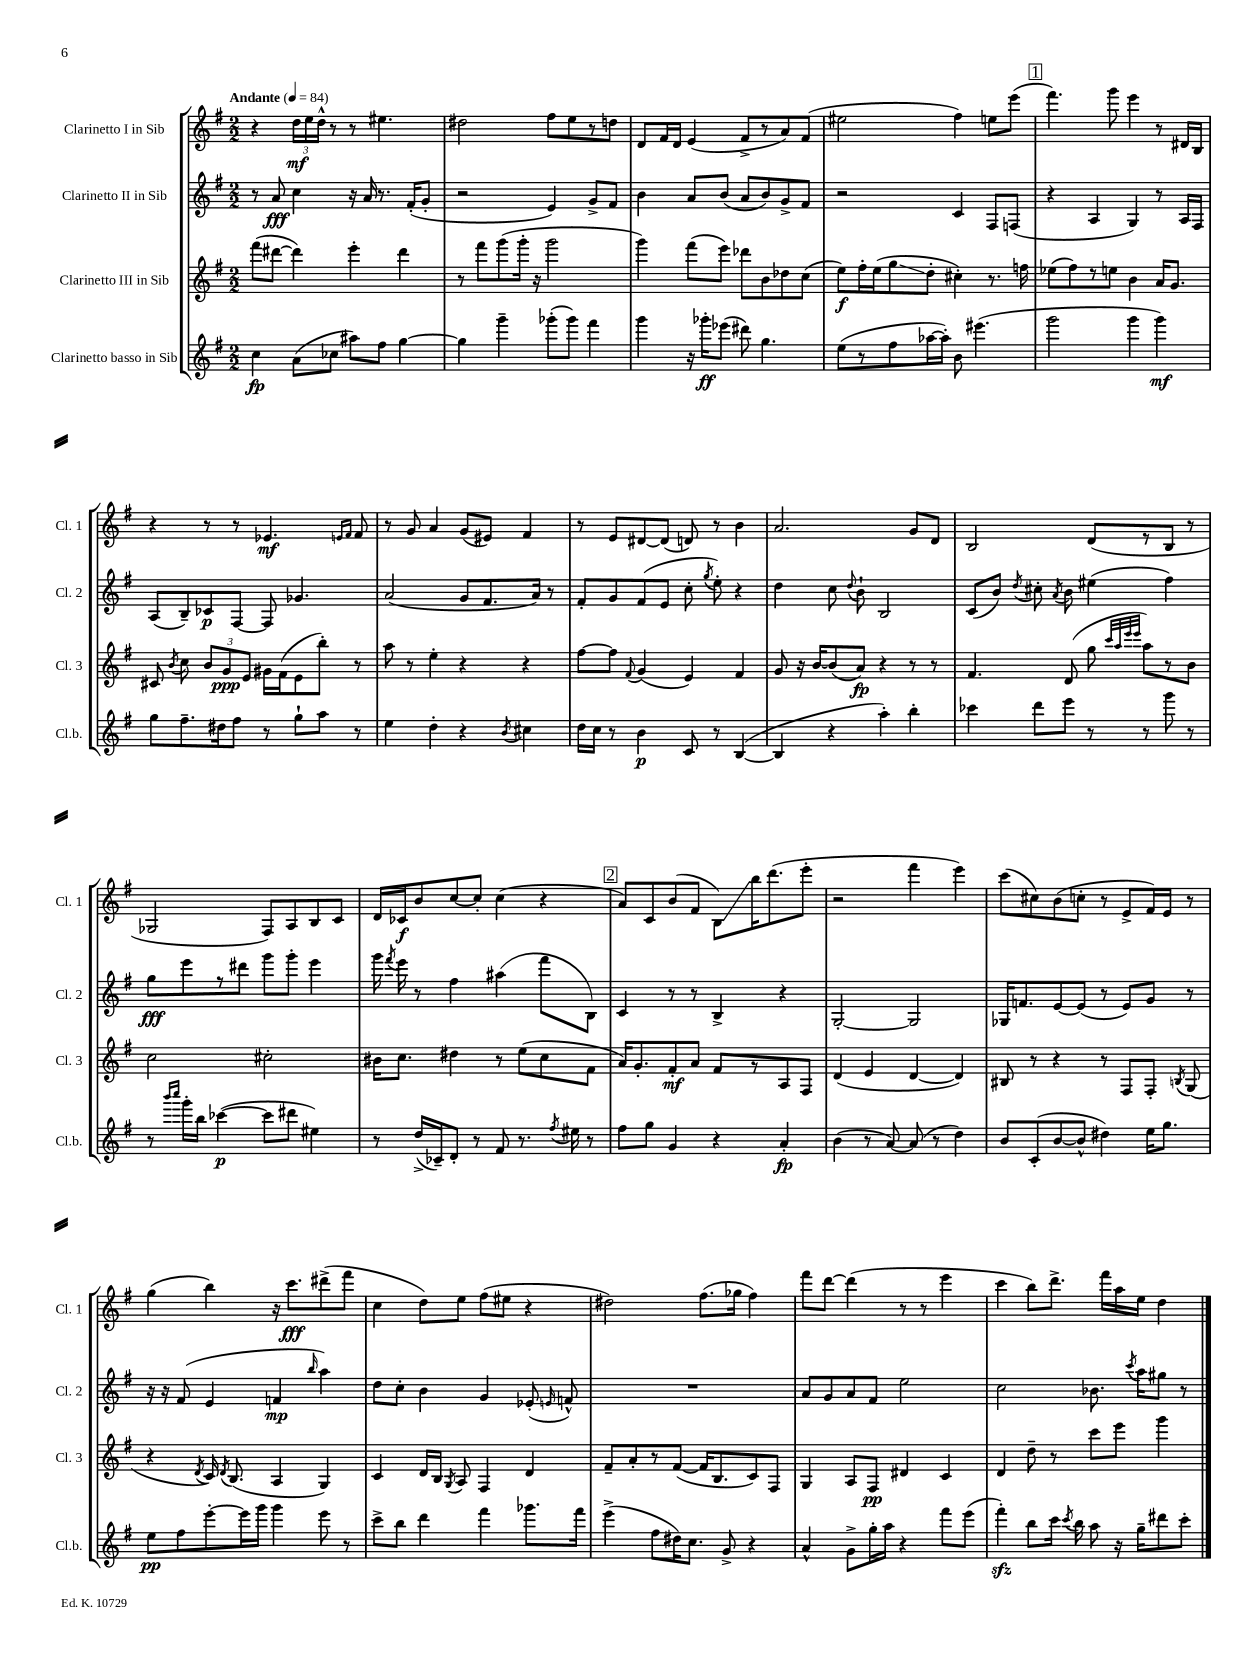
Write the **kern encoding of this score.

**kern	**kern	**kern	**kern
*staff4	*staff3	*staff2	*staff1
*clefG2	*clefG2	*clefG2	*clefG2
*k[f#]	*k[f#]	*k[f#]	*k[f#]
*M2/2	*M2/2	*M2/2	*M2/2
*MM84	*MM84	*MM84	*MM84
4cc\	(8fff#\L	8r	4r
.	[8ddd#\J	8a/	.
(8a\L	4ddd#\])	4cc\	24dd\LL
.	.	.	24ee\
.	.	.	24dd^^\JJ
8cc-\J	.	.	8r
8aa#\L)	4eee'\	16r	8r
.	.	16a/	.
8ff#\J	.	8.r	4.ee#\
[4gg\	4ddd#\	.	.
.	.	(16f#'/LK	.
.	.	8g'/J	.
=	=	=	=
4gg\]	8r	2r	2dd#\
.	8fff#\L	.	.
4ggg~\	(8ggg\	.	.
.	16ggg'\Jk	.	.
.	16r	.	.
(8ggg-'\L	2ggg\	4e/)	8ff#\L
8ggg-\J)	.	.	8ee\
4fff#\	.	8g^/L	8r
.	.	8f#/J	8dd\J
=	=	=	=
4ggg\	4ggg\)	4b\	8d/L
.	.	.	16f#/L
.	.	.	16d/JJ
16r	(8fff#\L	8a/L	(4e/
16ggg-'\LK	.	.	.
(8eee-\J	8eee\J)	(8b/J	.
8ddd#\)	8ddd-\L	8a/L	8f#^/L
4.gg\	8b\	8b/)	8r
.	8dd-\	8g^/	8a/)
.	(8cc\J	8f#/J	(8f#/J
=	=	=	=
(8ee\L	8ee\L)	2r	2ee#\
8r	16ff#'\L	.	.
.	(16ee\J	.	.
8ff#\	8gg\	.	.
[16aa-\L	8dd'\J	.	.
16aa-'\]JJ)	.	.	.
8b\	4cc#'\)	4c/	4ff#\)
(4.eee#\	.	.	.
.	8.r	8F#/L	8ee\L
.	.	(8F/J	(8eee\J
.	16ff\	.	.
=	=	=	=
2ggg\	(8ee-\L	4r	4.fff#\)
.	8ff#\)	.	.
.	8r	4A/	.
.	8ee\J	.	8ggg\
4ggg\	4b\	4G/)	4eee\
4ggg\)	16a/LK	8r	8r
.	8.g/J	.	.
.	.	16A/LL	16d#/LL
.	.	16F#/JJ	16B/JJ
=	=	=	=
8gg\L	8c#/	(8A/L	4r
.	8qb/	.	.
8.ff#~\	8cc\	8B~/)	.
.	12b/L	8c-/	8r
16dd#\k	.	.	.
.	12g/	.	.
8ff#\J	.	[8F#/J	8r
.	12e/J	.	.
8r	16g#\LL	8F#/]	4.e-/
.	(16f#\J	.	.
8gg`\L	8e\	4.g-/	.
8aa\J	8bb'\J)	.	.
.	.	.	16qqe/LL
.	.	.	16qqf#/JJ
8r	8r	.	8f#/
=	=	=	=
4ee\	8aa\	(2a/	8r
.	8r	.	8g/
4dd'\	4ee'\	.	4a/
4r	4r	8g/L	(8g/L
.	.	8.f#/	8e#/J)
8qb/	.	.	.
4cc#\	4r	.	4f#/
.	.	16a/Jk)	.
.	.	8r	.
=	=	=	=
16dd\LL	[8ff#\L	8f#'/L	8r
16cc\JJ	.	.	.
8r	8ff#\]J	8g/	8e/L
.	8qqf#/	.	.
4b\	(4g/	(8f#/	[8d#/
.	.	8e/J	(8d#/]J
8c/	4e/)	8cc'\	8d/)
.	.	8qgg/	.
8r	.	8ee'\)	8r
([4B/	4f#/	4r	4b\
=	=	=	=
4B/]	8g/	4dd\	2.a/
.	16r	.	.
.	[16b/LK	.	.
4r	(8b/]	8cc\	.
.	.	8qqdd/	.
.	8a/J)	8b`\	.
4aa'\)	4r	2B/	.
4bb'\	8r	.	8g/L
.	8r	.	8d/J
=	=	=	=
4ccc-\	4.f#/	(8c/L	2B/
.	.	8b/J)	.
.	.	8qdd/	.
8ddd\L	.	8cc#'\	.
.	.	8qa/	.
8eee\J	(8d/	8b\	.
8r	8gg\	(4ee#\	(8d/L
.	32qqccc/LLL	.	.
.	32qqaa/	.	.
.	32qqeee/	.	.
.	32qqeee/JJJ	.	.
8r	8aa\L)	.	8r
8ggg\	8r	4ff#\)	8B/J
8r	8b\J	.	8r
=	=	=	=
8r	2cc\	8gg\L	2G-/
16qqbbb/LL	.	.	.
16qqcccc/JJ	.	.	.
16ggg'\LL	.	8eee\	.
16bb\JJ	.	.	.
([4ccc-\	.	8r	.
.	.	8ddd#\J	.
8ccc-\]L	2cc#'\	8ggg\L	8F#/L)
8ddd#\J	.	8ggg'\J	8A/
4ee#\)	.	4eee\	8B/
.	.	.	8c/J
=	=	=	=
8r	16b#\LK	16ggg\	16d/LL
.	.	8qfff#/	.
.	8.cc\J	16eee\	16c-/J
(16dd^/LL	.	8r	8b/
16c-~/J)	.	.	.
8d'/J	4dd#\	4ff#\	[8cc/
8r	.	.	8cc'/]J
8f#/	8r	(4aa#\	(4cc\
8.r	(8ee\L	.	.
.	8cc\	8fff#\L	4r
8qff#/	.	.	.
16ee#\	.	.	.
8r	8f#\J	8B\J)	.
=	=	=	=
8ff#\L	16a/LK)	4c/	8a/L)
.	8.g'/	.	.
8gg\J	.	.	8c/
4g/	8f#'/	8r	(8b/
.	8a/J	8r	8f#/J
4r	8f#/L	4B^/	8B\L)
.	8r	.	16bb\K
.	.	.	(8.ddd\
4a'/	8A/	4r	.
.	8F#/J	.	8eee'\J
=	=	=	=
(4b\	(4d/	[2G'/	2r
8r	4e/	.	.
[8a/)	.	.	.
(8a/]	[4d/	2G/]	4fff#\
8r	.	.	.
4dd\)	4d/])	.	4eee\)
=	=	=	=
8b/L	8B#/	16G-/LK	(8ccc\L
.	.	8.f/	.
(8c'/	8r	.	8cc#\)
[8b/	4r	[8e/	(8b\
8b^^/]J	.	(8e/]J	8cc'\J
4dd#\)	8r	8r	8r
.	8F#/L	8e/L)	8e^/L
16ee\LK	8F#'/J	8g/J	16f#/L)
8.gg\J	.	.	16e/JJ
.	8qB/	.	.
.	(8G/	8r	8r
=	=	=	=
8ee\L	4r	16r	(4gg\
.	.	16r	.
8ff#\	.	(8f#/	.
.	8qd/	.	.
[8eee'\	16c/)	4e/	4bb\)
.	8qd/	.	.
.	(8.B/	.	.
16eee\]L	.	.	.
16ggg\JJ	.	.	.
4ggg\	4A/	4f/	16r
.	.	.	8.ccc\L
.	.	16qqbb/	.
8eee\	4G/)	4aa\)	(8ddd#^\
8r	.	.	8fff#\J
=	=	=	=
8ccc^\L	4c/	8dd\L	4cc\
8bb\J	.	8cc'\J	.
4ddd\	16d/LL	4b\	8dd\L)
.	16B/JJ	.	.
.	8qG/	.	.
.	8A/	.	8ee\J
4fff#\	4F#/	4g/	(8ff#\L
.	.	.	8ee#\J
8.ggg-\L	4d/	(8e-'/	4r
.	.	16qqe/	.
.	.	8f^^/)	.
16fff#\Jk	.	.	.
=	=	=	=
(4eee^\	8f#~/L	1r	2dd#\)
.	8a'/	.	.
8ff#\L	8r	.	.
16dd#\K)	([8f#/J	.	.
8.cc\J	.	.	.
.	16f#/]LK	.	(8.ff#\L
.	8.B/	.	.
8g^/	.	.	.
.	.	.	16gg-\Jk
4r	8c/)	.	4ff#\)
.	8F#/J	.	.
=	=	=	=
4a^^/	4G/	8a/L	8fff#\L
.	.	8g/	[8ddd\J
8g^\L	8A/L	8a/	(4ddd\]
16gg'\L	8F#/J	8f#/J	.
16aa\JJ	.	.	.
4r	4d#/	2ee\	8r
.	.	.	8r
8fff#\L	4c/	.	4eee\
(8eee\J	.	.	.
=	=	=	=
4fff#'\)	4d/	2cc\	4ccc\
8bb\L	8dd~\	.	8bb\L)
16ccc\Jk	8r	.	8.ddd^\J
8qccc/	.	.	.
16bb\	.	.	.
8aa\	8ccc\L	8.b-\	.
.	.	.	16fff#\LL
16r	8eee\J	.	16aa\
.	.	8qccc/	.
16gg~\LK	.	16aa\LK	16ee\JJ
8ddd#\	4ggg\	8gg#\J	4dd\
8ccc'\J	.	8r	.
==	==	==	==
*-	*-	*-	*-
